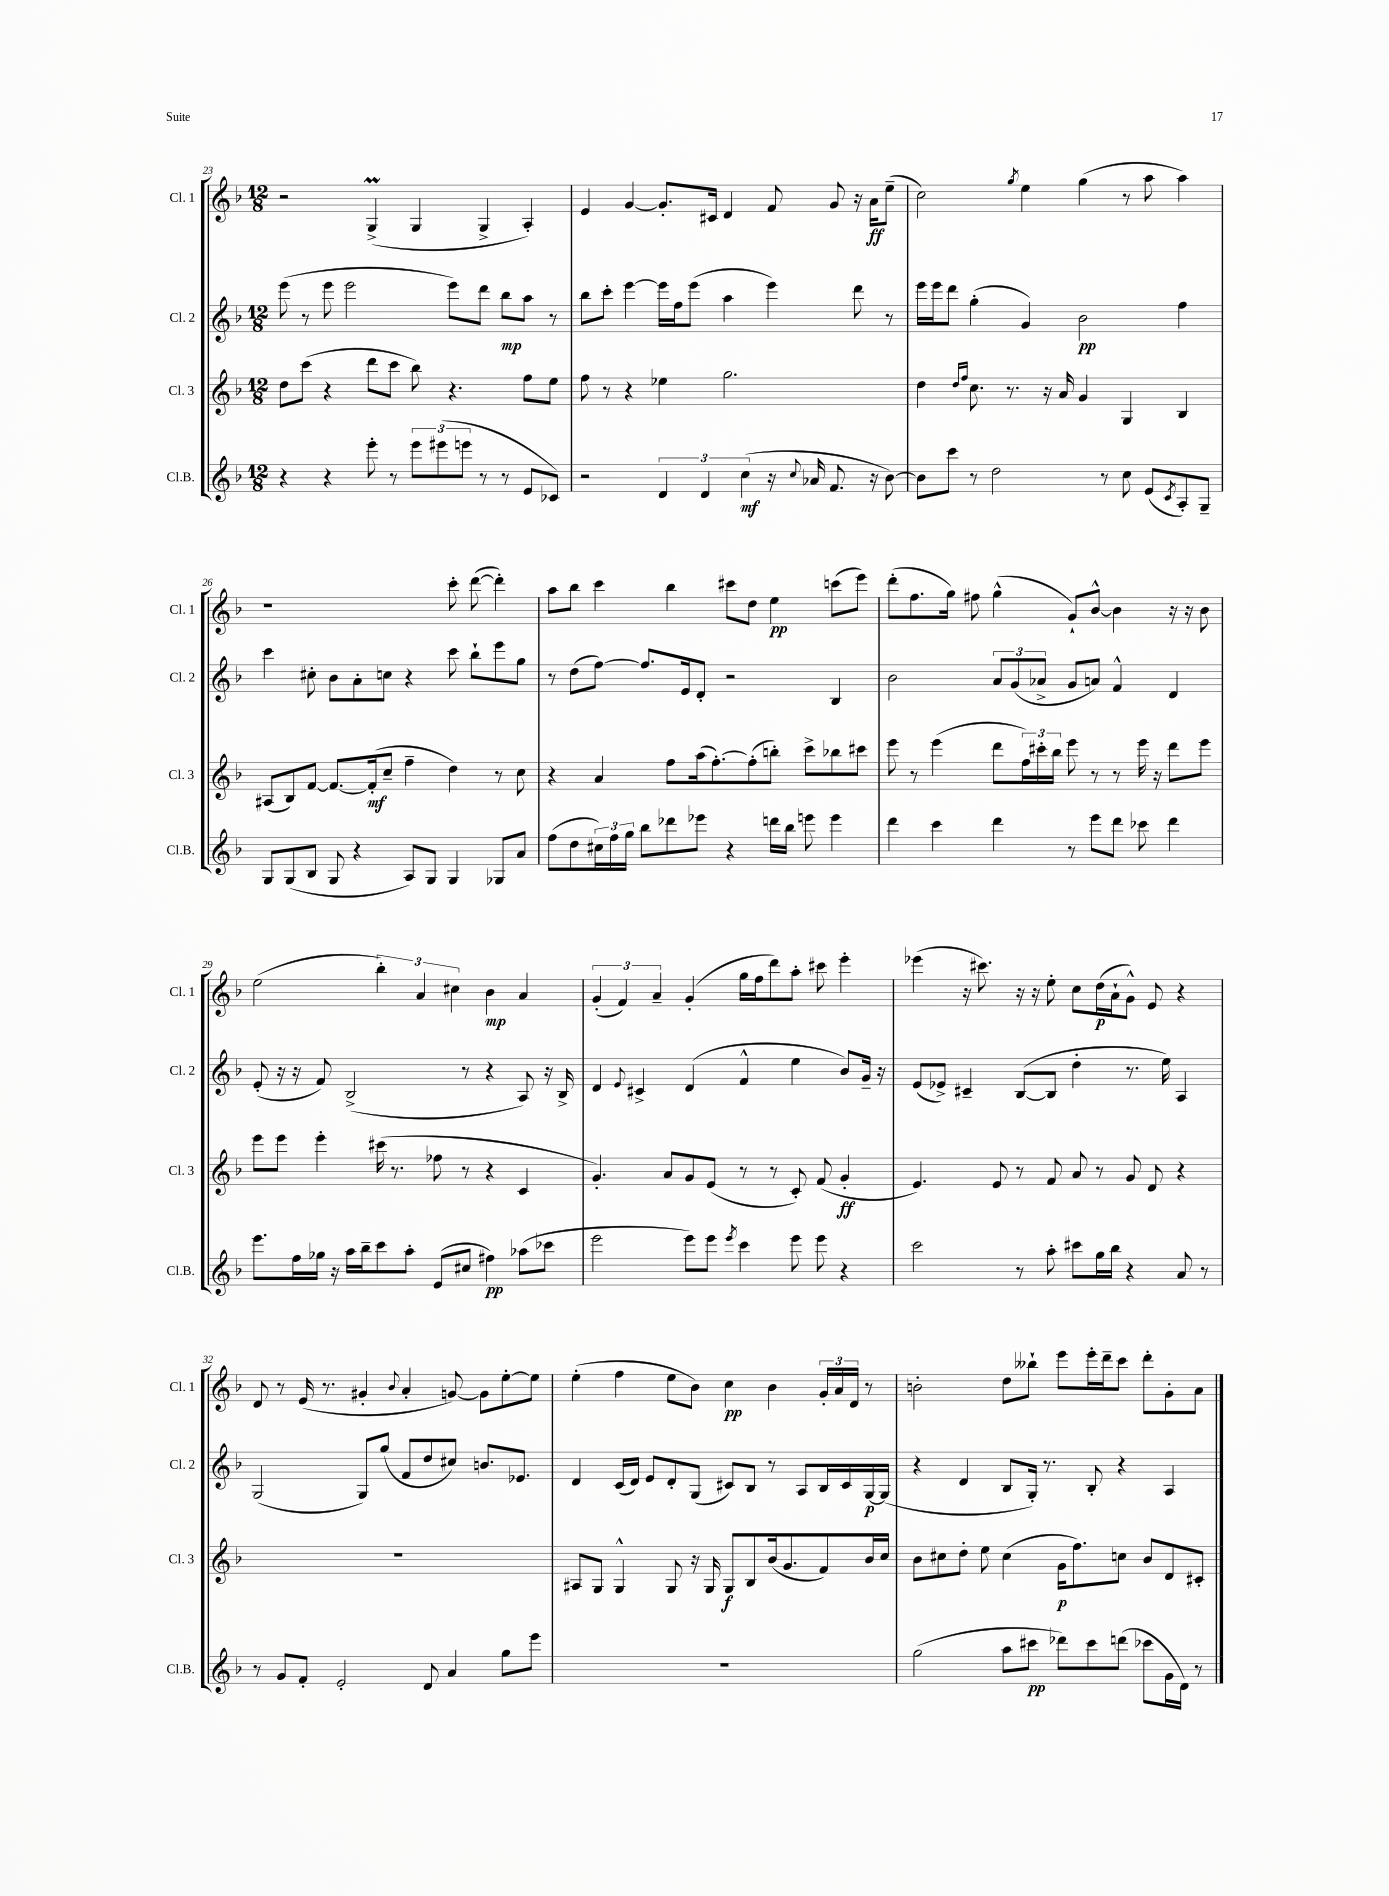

**kern	**kern	**kern	**kern
*staff4	*staff3	*staff2	*staff1
*clefG2	*clefG2	*clefG2	*clefG2
*k[b-]	*k[b-]	*k[b-]	*k[b-]
*M12/8	*M12/8	*M12/8	*M12/8
4r	8dd	(8eee	2r
.	(8ccc	8r	.
4r	4r	8eee	.
.	.	2eee	.
8eee'	8ddd	.	(4G^
8r	8ccc	.	.
12eee	8bb-)	.	4G
(12eee#	.	.	.
.	4.r	8eee)	.
12eee	.	.	.
8r	.	8ddd	4G^
8r	.	8bb-	.
8e	8ff	8aa	4A')
8c-)	8ee	8r	.
=	=	=	=
2r	8ff	8bb-	4e
.	8r	8ccc'	.
.	4r	[4eee	[4g
6d	4ee-	16eee]	8.g']
.	.	16ff	.
.	.	(8eee	.
6d	.	.	.
.	.	.	16c#
.	2.gg	4aa	4d
(6cc	.	.	.
16r	.	4eee)	8f
8qqcc	.	.	.
16a-	.	.	.
8.f	.	.	8g
.	.	8ddd	16r
16r	.	.	16a
[8b-)	.	8r	(8ee~
=	=	=	=
8b-]	4dd	16eee	2cc)
.	.	16eee	.
8ccc	.	8ddd	.
.	16qqdd	.	.
.	16qqff	.	.
8r	8.cc	(4gg'	.
2dd	.	.	.
.	8.r	.	.
.	.	.	8qgg
.	.	4g)	4ee
.	16r	.	.
.	16a	.	.
.	4g	2b-	(4gg
8r	.	.	.
8cc	4G	.	8r
(8e	.	.	8aa
8qc	.	.	.
8A')	4B-	4ff	4aa)
8G~	.	.	.
=	=	=	=
8G	(8A#	4ccc	1r
(8G	8B-)	.	.
8B-	[8f	8cc#'	.
8G	8.f_	8b-	.
4r	.	8a'	.
.	(16f']	.	.
.	8cc~	8cc	.
8A)	4ff~	4r	.
8G	.	.	.
4G	4dd)	8ccc	8ccc'
.	.	8bb-`	([8ddd
8G-	8r	8eee	4ddd'])
8a	8cc	8gg	.
=	=	=	=
(8ff	4r	8r	8aa
8dd	.	(8dd	8bb-
24cc#)	4a	[8ff)	4ccc
24ff	.	.	.
24gg	.	.	.
8bb-	.	8.ff]	.
8ddd-	8ff	.	4bb-
.	.	16e	.
8eee-	(16aa	8d'	.
.	[8.ff')	.	.
4r	.	2r	8ccc#
.	(8ff']	.	8dd
16ddd	8bb')	.	4ee
16bb-	.	.	.
8eee	8ccc^	.	.
4eee	8bb-	4B-	(8ccc
.	8ccc#	.	8eee)
=	=	=	=
4ddd	8eee	2b-	(8ddd'
.	8r	.	8.ff
4ccc	(4eee	.	.
.	.	.	16gg)
.	.	.	8ff#
4ddd	8ddd	12a	(4gg^^
.	.	(12g	.
.	24ff)	.	.
.	24ccc#'	12a-^	.
.	24bb-	.	.
8r	8eee	8g	8g`)
8eee	8r	8a)	[8b-^^
8ddd	8r	4f^^	4b-]
8ccc-	16eee	.	.
.	16r	.	.
4ddd	8ddd	4d	16r
.	.	.	16r
.	8eee	.	8b-
=	=	=	=
8.eee	8eee	(8e'	(2ee
.	8eee	16r	.
16ff	.	16r	.
16gg-	4eee'	8f)	.
16r	.	.	.
16aa	.	(2B-^	.
16bb-~	.	.	.
8ccc	(16ccc#	.	6bb-')
.	8.r	.	.
8aa'	.	.	.
.	.	.	6a
(8e	8ff-	.	.
.	.	.	6cc#
8cc#	8r	8r	.
4ff#)	4r	4r	4b-
(8aa-	4c	8A)	4a
8ccc-	.	16r	.
.	.	16B-^	.
=	=	=	=
2eee	4.g')	4d	(6g'
.	.	.	6f)
.	.	8qqe	.
.	.	4c#^	.
.	.	.	6a~
.	8a	.	.
8eee)	8g	(4d	(4g'
8eee	(8e	.	.
8qeee	.	.	.
4ccc	8r	4f^^	16gg
.	.	.	16ff
.	8r	.	8ddd)
8eee	8c')	4ee	8aa'
8eee	(8f	.	8ccc#
4r	4g'	8b-)	4eee'
.	.	16g~	.
.	.	16r	.
=	=	=	=
2ccc	4.e)	(8e	(4eee-
.	.	8e-^)	.
.	.	4c#~	16r
.	.	.	8.ccc#)
.	8e	.	.
8r	8r	([8B-	16r
.	.	.	16r
8aa'	8f	8B-]	8ee'
8ccc#	8a	4dd'	8cc
16gg	8r	.	(16dd
16bb-	.	.	16a`
4r	8g	8.r	8g^^)
.	8d	.	8e
.	.	16ee)	.
8a	4r	4A	4r
8r	.	.	.
=	=	=	=
8r	1.r	(2G	8d
8g	.	.	8r
8f'	.	.	(16e
.	.	.	8.r
2e'	.	.	.
.	.	8G)	4g#'
.	.	(8gg	.
.	.	.	8qqb-
.	.	8f	4a'
8d	.	8dd	.
4a	.	8cc#)	[8g)
.	.	8.b	8g]
8gg	.	.	[8ee'
.	.	8.e-	.
8eee	.	.	8ee]
=	=	=	=
1.r	8A#	4d	(4ee'
.	8G	.	.
.	4G^^	(16c	4ff
.	.	16d)	.
.	.	8e	.
.	8G	8d'	8ee
.	16r	(8G	8b-)
.	16G	.	.
.	8G	8c#)	4cc
.	8B-	8B-	.
.	(16b-	8r	4b-
.	8.g	.	.
.	.	8A	.
.	8f)	16B-	24g'
.	.	.	24a
.	.	16c#	.
.	.	.	24d
.	16b-	[16G	8r
.	16cc	(16G]	.
=	=	=	=
(2gg	8b-	4r	2b'
.	8cc#	.	.
.	8dd'	4d	.
.	8ee	.	.
8aa	(4cc#	8B-	8dd
8ccc#	.	16G')	8bb--`
.	.	8.r	.
8ddd-)	16g	.	8eee
.	8.ff)	.	.
8ccc#	.	8B-'	16eee'
.	.	.	16ddd~
(8ddd	8cc	4r	8ccc
8ccc-	8b-	.	8ddd'
16g	8d	4A	8g'
16d)	.	.	.
8r	8c#'	.	8a
==	==	==	==
*-	*-	*-	*-
